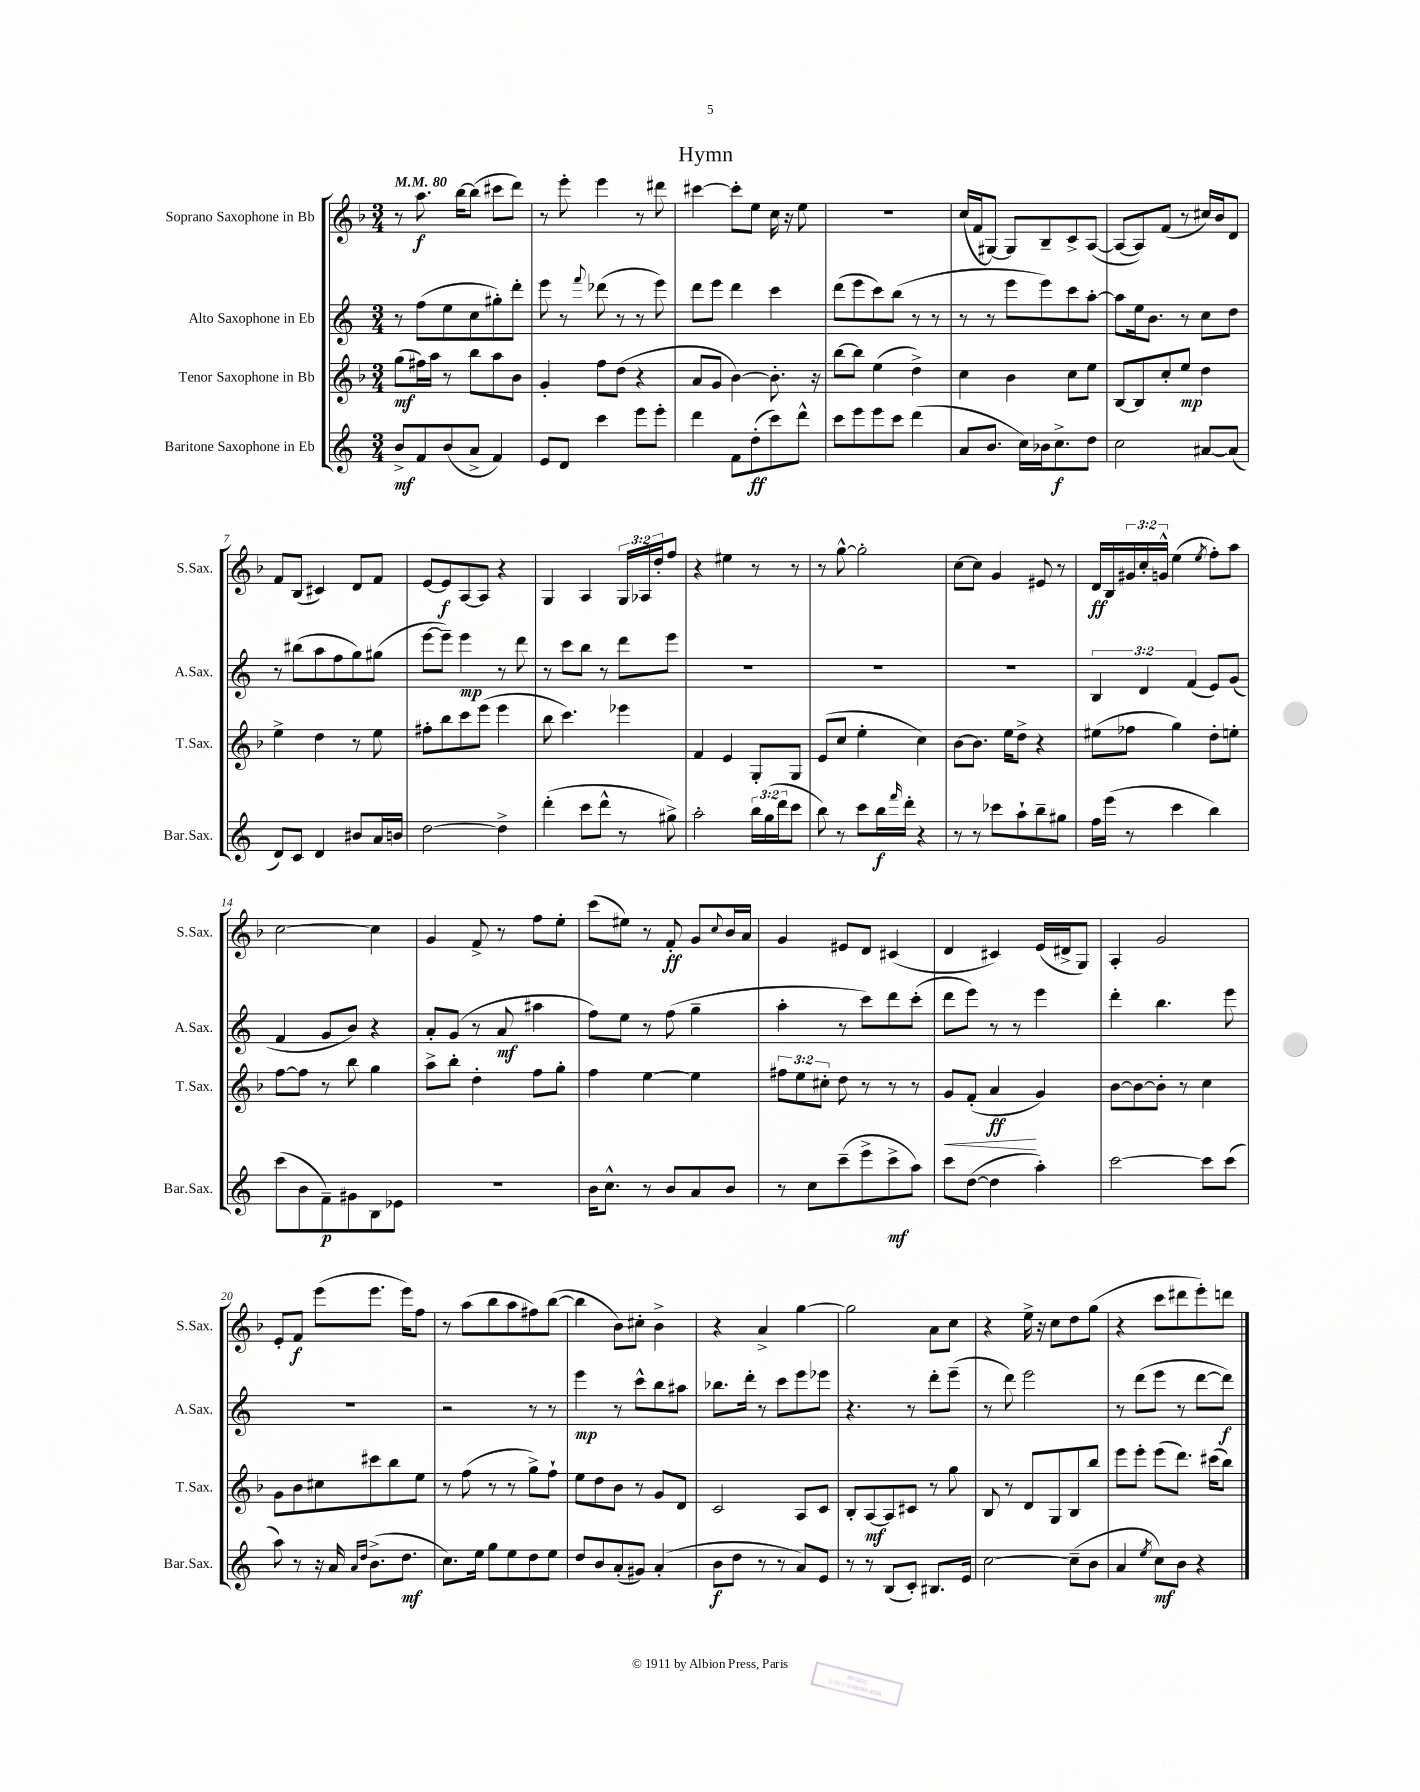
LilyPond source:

\header { title = "Hymn" }
<<
\new StaffGroup <<
\new Staff = "s0" \with { instrumentName = "Soprano Saxophone in Bb" shortInstrumentName = "S.Sax." } {
    \clef treble \key f \major \numericTimeSignature \time 3/4 \override Staff.TupletNumber.text = #tuplet-number::calc-fraction-text \tempo 4 = 80
    r8 a''8.\f bes''16~ bes''8( cis'''8 d'''8) |
    r8 e'''8-. e'''4 r8 dis'''8 |
    cis'''4~ cis'''8-. e''8 c''16 r16 e''8 |
    R2. |
    c''16( f'16 gis8~) gis8 bes8-- c'8-> a8~( |
    a8~ a8) f'8( r8 cis''16) bes'16 d'8 |
    f'8 bes8( cis'4) d'8 f'8 |
    e'8~ e'8\f a8~ a8 r4 |
    g4 a4 \tuplet 3/2 { g16 aes16 d''16-. } f''8 |
    r4 eis''4 r8 r8 |
    r8 g''8~-^ g''2-. |
    c''8~ c''8 g'4 eis'8 r8 |
    d'16\ff bes16 \tuplet 3/2 { gis'16 c''16-. g'16-^ } e''4( \acciaccatura { e''8 } f''8-.) a''8 |
    c''2~ c''4 |
    g'4 f'8-> r8 f''8 e''8-. |
    c'''8( eis''8) r8 f'8-.\ff g'8 \appoggiatura { c''8 } bes'16 a'16 |
    g'4 eis'8 d'8 cis'4( |
    d'4 cis'4) e'16( dis'16-> g8) |
    a4-. g'2 |
    e'8-. f'8\f e'''8( e'''8. e'''16) f''8 |
    r8 a''8( bes''8 a''8 fis''8) bes''8~( |
    bes''4 bes'8) cis''8-. bes'4-> |
    r4 a'4-> g''4~ |
    g''2 a'8 c''8 |
    r4 e''16-> r16 c''8 d''8 g''8( |
    r4 c'''8 dis'''8 e'''8-.) d'''8 \bar "|." |
}
\new Staff = "s1" \with { instrumentName = "Alto Saxophone in Eb" shortInstrumentName = "A.Sax." } {
    \clef treble \key c \major \numericTimeSignature \time 3/4 \override Staff.TupletNumber.text = #tuplet-number::calc-fraction-text
    r8 f''8( e''8 c''8 gis''8-.) d'''8-. |
    e'''8 r8 \appoggiatura { f'''8 } des'''8( r8 r8 e'''8) |
    d'''8 e'''8 d'''4 c'''4 |
    d'''8( e'''8 c'''8) b''8( r8 r8 |
    r8 r8 e'''8 e'''8) c'''8 a''8~-. |
    a''8 e''16 b'8. r8 c''8 d''8 |
    r8 bis''8( a''8 f''8 g''8) gis''8( |
    e'''8~ e'''8--) e'''4\mp r8 d'''8 |
    r8 c'''8 b''8 r8 d'''8 e'''8 |
    R2. |
    R2. |
    R2. |
    \tuplet 3/2 { b4 d'4 f'4( } e'8) g'8( |
    f'4 g'8 b'8) r4 |
    a'8-. g'8( r8 a'8\mf ais''4 |
    f''8) e''8 r8 f''8( g''4-- |
    a''4-. r8 c'''8) d'''8 c'''8-.( |
    d'''8 e'''8) r8 r8 e'''4 |
    d'''4-. b''4. e'''8 |
    R2. |
    r2 r8 r8 |
    e'''4\mp r8 c'''8-^ b''8 ais''8 |
    bes''8. d'''16-. r8 c'''8 e'''8 ees'''8 |
    r4. r8 d'''8-. e'''8--( |
    r8 d'''8) e'''2 |
    r8 d'''8( e'''8 r8 d'''8~ d'''8\f) \bar "|." |
}
\new Staff = "s2" \with { instrumentName = "Tenor Saxophone in Bb" shortInstrumentName = "T.Sax." } {
    \clef treble \key f \major \numericTimeSignature \time 3/4 \override Staff.TupletNumber.text = #tuplet-number::calc-fraction-text
    g''8\mf( fis''16) a''16 r8 bes''8 a''8 bes'8 |
    g'4-. f''8 d''8( r4 |
    a'8 g'8 bes'4~) bes'8.-. r16 |
    bes''8~ bes''8 e''4( d''4->) |
    c''4 bes'4 c''8 e''8 |
    bes8~ bes8 c''8-. e''8\mp d''4 |
    e''4-> d''4 r8 e''8 |
    fis''8-. bes''8 c'''8 e'''8( e'''4 |
    bes''8 c'''4.) ees'''4 |
    f'4 e'4 g8-. g8 |
    e'8( c''8 e''4-. c''4) |
    bes'8~ bes'8. e''16 d''8-> r4 |
    eis''8( fes''8 g''4) d''8-. e''8-. |
    f''8~ f''8 r8 bes''8 g''4 |
    a''8-> bes''8-. d''4-. f''8 g''8-. |
    f''4 e''4~ e''4 |
    \tuplet 3/2 { fis''8 e''8 cis''8-. } d''8 r8 r8 r8 |
    g'8\< f'8-.( a'4\ff\! g'4) |
    bes'8~ bes'8~ bes'8-. r8 c''4 |
    g'8 bes'8 cis''8 cis'''8 bes''8 e''8 |
    r8 f''8( r8 r8 g''8->) f''8-! |
    e''8 d''8 bes'8 r8 g'8 d'8 |
    c'2 a8 c'8 |
    bes8-. a8~\mf a8 cis'8 r8 g''8 |
    bes8 r8 d'8 g8 bes8 bes''8 |
    e'''8 e'''8-. e'''8( d'''8.) cis'''16( bes''8) \bar "|." |
}
\new Staff = "s3" \with { instrumentName = "Baritone Saxophone in Eb" shortInstrumentName = "Bar.Sax." } {
    \clef treble \key c \major \numericTimeSignature \time 3/4 \override Staff.TupletNumber.text = #tuplet-number::calc-fraction-text
    b'8->\mf f'8 b'8( a'8-> f'4) |
    e'8 d'8 c'''4 e'''8 e'''8-. |
    d'''4 f'8 d''8-.\ff( c'''8) d'''8-^ |
    c'''8 e'''8 e'''8 c'''8 d'''4( |
    a'8 b'8. c''16) bes'16 c''8.->\f d''8 |
    c''2 ais'8~ ais'8( |
    d'8) c'8 d'4 bis'8 a'16 b'16 |
    d''2~ d''4-> |
    d'''4-.( c'''8 d'''8-^ r8 gis''8->) |
    a''2-. \tuplet 3/2 { b''16 g''16( d'''16 } c'''8 |
    b''8) r8 c'''8 b''16\f \grace { f'''16 } d'''16-. r4 |
    r8 r8 ces'''8 a''8-! b''8-- gis''8 |
    f''16 e'''16( r8 c'''4 b''4) |
    c'''8( b'8 f'8--\p) gis'8 b8 ees'8 |
    R2. |
    b'16 c''8.-^ r8 b'8 a'8 b'8 |
    r8 c''8 c'''8--( e'''8-> c'''8->\mf a''8) |
    c'''8 d''8~( d''4 a''4-.) |
    c'''2~ c'''8 c'''8( |
    a''8) r8 r16 a'16 \grace { a'16 d''16 } b'8.->( d''8.\mf |
    c''8.) e''16 g''8 e''8 d''8 e''8 |
    d''8 b'8 a'8-.( gis'8) a'4-.( |
    b'8\f d''8 r8 r8 a'8) e'8 |
    r8 r8 b8( c'8-.) bis8. e'16 |
    c''2~ c''8--( b'8 |
    a'4 \acciaccatura { e''8 } c''8\mf) b'8 r4 \bar "|." |
}
>>
>>
